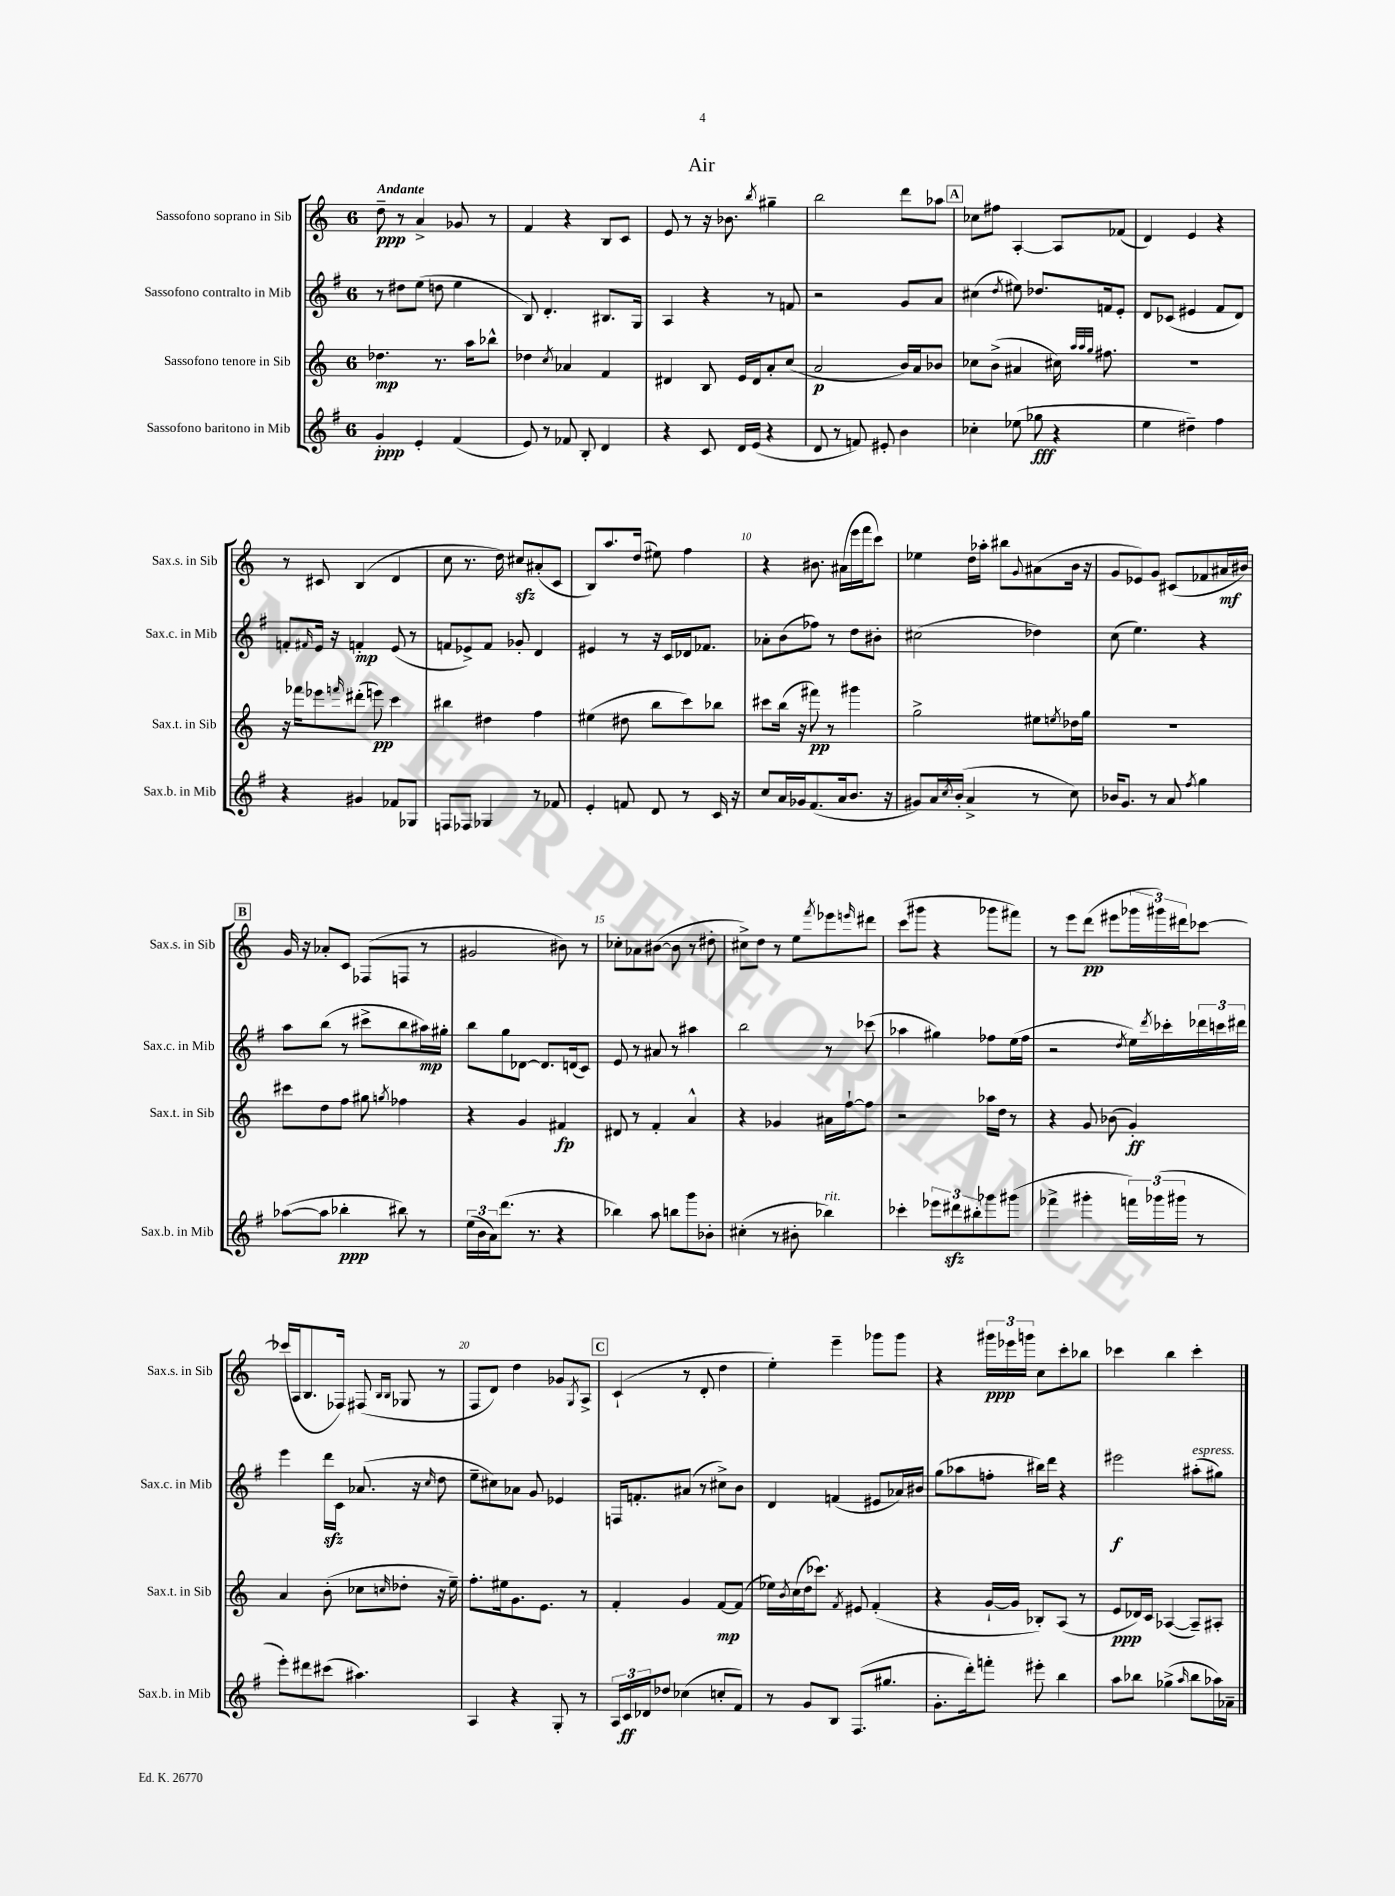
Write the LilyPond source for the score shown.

\header { title = "Air" }
<<
\new StaffGroup <<
\new Staff = "s0" \with { instrumentName = "Sassofono soprano in Sib" shortInstrumentName = "Sax.s. in Sib" } {
    \clef treble \key c \major \once \override Staff.TimeSignature.style = #'single-digit \time 6/8 \tempo "Andante"
    d''8--\ppp r8 a'4-> ges'8 r8 |
    f'4 r4 b8 c'8 |
    e'8 r8 r16 bes'8. \acciaccatura { b''8 } gis''4-- |
    b''2 d'''8 aes''8 |
    \mark \markup { \box "A" } ces''8 fis''8 a4~-. a8 fes'8( |
    d'4) e'4 r4 |
    r8 cis'8 b4( d'4 |
    c''8 r8. d''16) cis''8\sfz ais'8-.( c'8 |
    b8) a''8. d''16( eis''8) f''4 |
    r4 bis'8. ais'16( e'''16 f'''16 c'''8) |
    ees''4 d''16 aes''16-. bis''8 \appoggiatura { g'8 } ais'8( b'16 r16 |
    g'8 ees'8) g'8 cis'8( fes'8 ais'16\mf bis'16) |
    \mark \markup { \box "B" } g'16 r16 aes'8-. c'8 fes8( f8 r8 |
    gis'2 bis'8) r8 |
    ces''8-. aes'8 bis'8~( bis'8 r8 dis''8-. |
    cis''8->) d''8 r8 e''8 \acciaccatura { f'''8 } ees'''8 \grace { e'''16 } dis'''8 |
    c'''8( gis'''8 r4 ges'''8 fis'''8) |
    r8 e'''8 d'''8\pp( eis'''8 \tuplet 3/2 { ges'''16 gis'''16) dis'''16 } ces'''8~ |
    ces'''16( a16 b8. fes16) fis8( \grace { b16 b16 } ges8 r8 |
    f8 d'8) d''4 ges'8 \acciaccatura { g8 } a8-> |
    \mark \markup { \box "C" } c'4-!( r8 d'8-. d''4 |
    e''4-.) e'''4-- ges'''8 ges'''8 |
    r4 \tuplet 3/2 { gis'''16\ppp ees'''16 g'''16 } c''8 c'''8-. bes''8 |
    ces'''4 b''4 ces'''4-. \bar "|." |
}
\new Staff = "s1" \with { instrumentName = "Sassofono contralto in Mib" shortInstrumentName = "Sax.c. in Mib" } {
    \clef treble \key g \major \once \override Staff.TimeSignature.style = #'single-digit \time 6/8
    r8 dis''8 e''8( d''8 e''4 |
    b8) d'4.-. bis8. g16 |
    a4 r4 r8 f'8 |
    r2 g'8 a'8 |
    \mark \markup { \box "A" } cis''4( \acciaccatura { d''8 } eis''8) des''8. f'16 e'8-. |
    d'8 ces'8( eis'4 fis'8 d'8) |
    f'8-. \grace { fis'16 } e'16 r16 f'4-.\mp e'8( r8 |
    f'8 ees'8->) f'8 ges'8-. d'4 |
    eis'4 r8 r16 c'16 des'16 fes'8. |
    aes'8-. b'8( fes''8) r8 d''8 bis'8-. |
    cis''2( des''4) |
    c''8( e''4.) r4 |
    \mark \markup { \box "B" } a''8 b''8( r8 cis'''8-> b''8 ais''16\mp) gis''16-. |
    b''8 g''8 des'8~ des'8. d'16( c'8) |
    e'8 r8 ais'8 r8 ais''4 |
    b''2 r8 ces'''8( |
    aes''4 gis''4) fes''8 e''16( fes''16 |
    r2 \acciaccatura { d''8 } e''16) \acciaccatura { d'''8 } ces'''16-. \tuplet 3/2 { des'''16 c'''16 dis'''16 } |
    e'''4 d'''16\sfz c'16 aes'8.( r16 \grace { c''16 } d''8 |
    e''8-- cis''8) aes'8 g'8 ees'4 |
    \mark \markup { \box "C" } f16 f'8.-. ais'8( r8 cis''8->) b'8 |
    d'4 f'4( eis'8 aes'16) bis'16 |
    g''8( aes''8 f''8-. bis''16) d'''16 r4 |
    eis'''2\f ais''8-.^\markup { \italic "espress." }( gis''8) \bar "|." |
}
\new Staff = "s2" \with { instrumentName = "Sassofono tenore in Sib" shortInstrumentName = "Sax.t. in Sib" } {
    \clef treble \key c \major \once \override Staff.TimeSignature.style = #'single-digit \time 6/8
    des''4.\mp r8. a''16 bes''8-^ |
    des''4 \acciaccatura { c''8 } aes'4 f'4 |
    dis'4 b8 e'16 dis'16 a'8-. c''8( |
    a'2\p b'16) a'16 bes'8 |
    \mark \markup { \box "A" } ces''8 b'8->( ais'4 cis''16) \grace { a''32 a''32 g''32 } fis''8. |
    R2. |
    r16 fes'''16 ees'''8 \grace { f'''16 } dis'''8-.( e'''8\pp) c'''4 |
    bis''4 dis''4 f''4 |
    eis''4( dis''8 b''8 c'''8) bes''8 |
    cis'''8 b''16( r16 fis'''8\pp) r8 gis'''4 |
    g''2-> eis''8 \acciaccatura { e''8 } des''16 g''16 |
    R2. |
    \mark \markup { \box "B" } cis'''8 d''8 f''8 gis''8 \acciaccatura { g''8 } fes''4 |
    r4 g'4 fis'4\fp |
    dis'8 r8 f'4-. a'4-^ |
    r4 ges'4 ais'16 f''16~-! f''8 |
    r2 aes''16 d''16 r8 |
    r4 g'8 bes'8( g'4-.\ff) |
    a'4 b'8-.( ces''8 \grace { c''16 } des''8-. r16 e''16--) |
    f''8.-. eis''16 g'8. e'8. r8 |
    \mark \markup { \box "C" } f'4-. g'4 f'8~\mp f'8( |
    ees''16) \acciaccatura { b'8 } c''16( d''16 ces'''8.) \acciaccatura { f'8 } eis'8 f'4-.( |
    r4 g'16~-! g'16 bes8-.) a8( r8 |
    e'8\ppp des'16) c'16 aes4~( aes8--) ais8-. \bar "|." |
}
\new Staff = "s3" \with { instrumentName = "Sassofono baritono in Mib" shortInstrumentName = "Sax.b. in Mib" } {
    \clef treble \key g \major \once \override Staff.TimeSignature.style = #'single-digit \time 6/8
    g'4-.\ppp e'4-. fis'4( |
    e'8) r8 fes'8 b8-. d'4 |
    r4 c'8 d'16 e'16( r4 |
    d'8 r8 f'8) eis'8-. b'4 |
    \mark \markup { \box "A" } ces''4-. ees''8( ges''8\fff r4 |
    e''4 dis''4--) fis''4 |
    r4 gis'4 fes'8 ges8 |
    f8 fes8 ges4 r8 fes'8 |
    e'4-. f'8 d'8 r8 c'16 r16 |
    c''8 a'16 ges'16 fis'8.( a'16 b'8. r16 |
    gis'8) a'16 \acciaccatura { c''8 } b'16-.( a'4-> r8 c''8) |
    bes'16 g'8. r8 a'8 \acciaccatura { fis''8 } g''4 |
    \mark \markup { \box "B" } aes''8~( aes''8 bes''4-.\ppp bis''8) r8 |
    \tuplet 3/2 { e''16( b'16 a'16) } d'''8.( r8. r4 |
    bes''4) a''8 b''8 g'''8 bes'8-. |
    cis''4-.( r8 bis'8-. bes''4^\markup { \italic "rit." }) |
    ces'''4-. \tuplet 3/2 { ees'''8 dis'''8\sfz bis''8-. } ges'''8 gis'''8( |
    fes'''4-> gis'''4-. \tuplet 3/2 { f'''16) ges'''16( gis'''16 } r8 |
    e'''8-.) dis'''8 cis'''8( ais''4.) |
    a4 r4 g8-. r8 |
    \mark \markup { \box "C" } \tuplet 3/2 { a16 c'16\ff des'16 } des''8 ces''4( c''8-. fis'8) |
    r8 g'8 b8 fis8.( gis''8. |
    g'8.-. d'''16-.) f'''8-. eis'''8-. b''4 |
    a''8 bes''8 ges''4->( \grace { a''16 } bes''8 aes''16) aes'16-- \bar "|." |
}
>>
>>
\layout { \context { \Score \override BarNumber.break-visibility = ##(#f #t #t) barNumberVisibility = #(every-nth-bar-number-visible 5) } }
